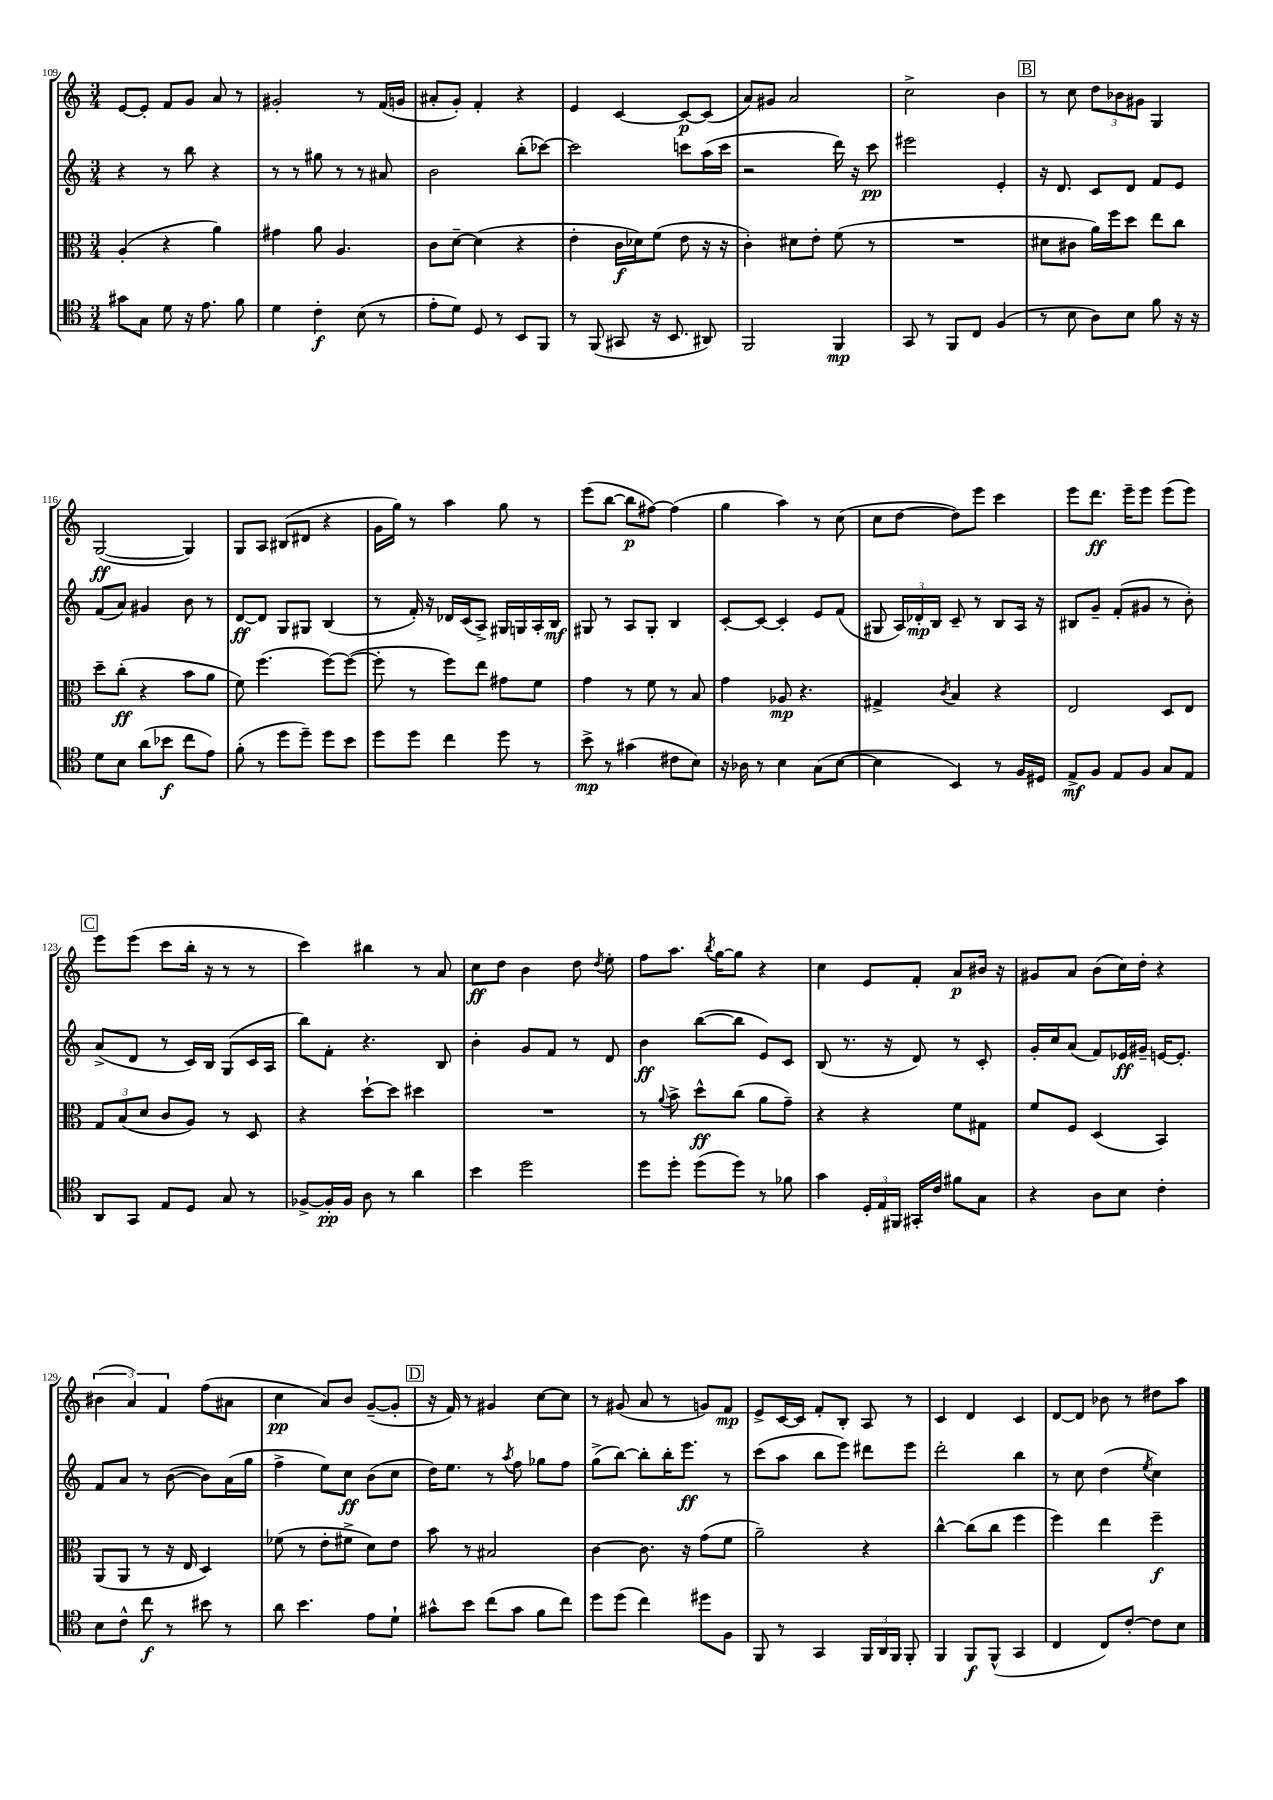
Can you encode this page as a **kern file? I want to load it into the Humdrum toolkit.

**kern	**dynam	**kern	**dynam	**kern	**dynam	**kern	**dynam
*part4	*part4	*part3	*part3	*part2	*part2	*part1	*part1
*staff4	*staff4	*staff3	*staff3	*staff2	*staff2	*staff1	*staff1
*clefC4	*	*clefC3	*	*clefG2	*	*clefG2	*
*k[]	*	*k[]	*	*k[]	*	*k[]	*
*M3/4	*	*M3/4	*	*M3/4	*	*M3/4	*
=109	=109	=109	=109	=109	=109	=109	=109
8g#X\L	.	(4A'/	.	4r	.	[8e/L	.
8G\J	.	.	.	.	.	8e'/J]	.
8d\	.	4r	.	8r	.	8f/L	.
16r	.	.	.	8bb\	.	8g/J	.
8.e\	.	.	.	.	.	.	.
.	.	4a\)	.	4r	.	8a/	.
8f\	.	.	.	.	.	8r	.
=110	=110	=110	=110	=110	=110	=110	=110
4d\	.	4g#X\	.	8r	.	2g#X'/	.
.	.	.	.	8r	.	.	.
4c'\	f	8a\	.	8gg#X\	.	.	.
.	.	4.A/	.	8r	.	.	.
(8B\	.	.	.	8r	.	8r	.
8r	.	.	.	8a#X/	.	(16f/LL	.
.	.	.	.	.	.	16gn/JJ	.
=111	=111	=111	=111	=111	=111	=111	=111
8e'\L	.	8c\L	.	2b\	.	8a#X'/L	.
8d\J)	.	[8d~\J	.	.	.	8g'/J)	.
8D/	.	(4d\]	.	.	.	4f'/	.
8r	.	.	.	.	.	.	.
8BB/L	.	4r	.	(8bb'\L	.	4r	.
8FF/J	.	.	.	[8ccc-X\J)	.	.	.
=112	=112	=112	=112	=112	=112	=112	=112
8r	.	4e'\	.	2ccc-\]	.	4e/	.
(8FF/	.	.	.	.	.	.	.
8GG#X/	.	16c\LL	f	.	.	[4c/	.
.	.	16d-X\J)	.	.	.	.	.
16r	.	(8f\J	.	.	.	.	.
8.BB/	.	.	.	.	.	.	.
.	.	8e\	.	8cccn\L	.	8c/L_	p
8AA#X/)	.	16r	.	(16aa\L	.	(8c/J]	.
.	.	16r	.	16ccc\JJ	.	.	.
=113	=113	=113	=113	=113	=113	=113	=113
2FF/	.	4c'\)	.	2r	.	8a/L)	.
.	.	.	.	.	.	8g#X/J	.
.	.	8d#X\L	.	.	.	2a/	.
.	.	8e'\J	.	.	.	.	.
4FF/	mp	(8f\	.	16ddd\)	.	.	.
.	.	.	.	16r	.	.	.
.	.	8r	.	8ccc\	pp	.	.
=114	=114	=114	=114	=114	=114	=114	=114
8GG/	.	2.r	.	2eee#X\	.	2cc^\	.
8r	.	.	.	.	.	.	.
8FF/L	.	.	.	.	.	.	.
8C/J	.	.	.	.	.	.	.
(4F/	.	.	.	4e'/	.	4b\	.
!!LO:REH:place=s1:t=B
=115	=115	=115	=115	=115	=115	=115	=115
8r	.	8d#X\L	.	16r	.	8r	.
.	.	.	.	8.d/	.	.	.
8B\	.	8c#X\J	.	.	.	8cc\	.
8A\L)	.	16a\LL)	.	8c/L	.	12dd\L	.
.	.	16ff\J	.	.	.	.	.
.	.	.	.	.	.	12b-X\	.
8B\J	.	8dd\J	.	8d/J	.	.	.
.	.	.	.	.	.	12g#X\J	.
8f\	.	8ee\L	.	8f/L	.	4G/	.
16r	.	8cc\J	.	8e/J	.	.	.
16r	.	.	.	.	.	.	.
!!LO:LB:g=z
=116	=116	=116	=116	=116	=116	=116	=116
8d\L	.	8dd~\L	.	(8f/L	.	([2G/	ff
8B\J	.	(8cc'\J	ff	8a/J)	.	.	.
(8a\L	.	4r	.	4g#X/	.	.	.
8b-X\J	f	.	.	.	.	.	.
8cc\L	.	8b\L	.	8b\	.	4G/])	.
8e\J)	.	8a\J	.	8r	.	.	.
=117	=117	=117	=117	=117	=117	=117	=117
(8f'\	.	8f\)	.	[8d/L	ff	8G/L	.
8r	.	(4.ff\	.	8d/J]	.	8A/J	.
8dd\L	.	.	.	8G/L	.	(8B#X/L	.
8dd~\J)	.	.	.	8G#X/J	.	8d#X/J	.
8dd\L	.	[8ff\L)	.	(4B/	.	4r	.
8b\J	.	(8ff\J_	.	.	.	.	.
=118	=118	=118	=118	=118	=118	=118	=118
8dd\L	.	8ff'\]	.	8r	.	16g\LL	.
.	.	.	.	.	.	16gg\JJ)	.
8dd\J	.	8r	.	16f'/)	.	8r	.
.	.	.	.	16r	.	.	.
4cc\	.	8ff\L)	.	16d-X/LL	.	4aa\	.
.	.	.	.	(16c/J	.	.	.
.	.	8ee\J	.	8A^/J)	.	.	.
8dd\	.	8g#X\L	.	16G#X/LL	.	8gg\	.
.	.	.	.	16Gn/	.	.	.
8r	.	8f\J	.	16A'/	.	8r	.
.	.	.	.	16B/JJ	mf	.	.
=119	=119	=119	=119	=119	=119	=119	=119
8b^\	mp	4g\	.	8G#X/	.	(8eee\L	.
8r	.	.	.	8r	.	[8bb\J	.
(4g#X\	.	8r	.	8A/L	.	8bb\L]	p
.	.	8f\	.	8G#'/J	.	[8ff#X\J)	.
8c#X\L	.	8r	.	4B/	.	(4ff#\]	.
8B\J)	.	8B/	.	.	.	.	.
=120	=120	=120	=120	=120	=120	=120	=120
16r	.	4g\	.	[8c'/L	.	4gg\	.
16A-X\	.	.	.	.	.	.	.
8r	.	.	.	8c/J_	.	.	.
4B\	.	8A-X/	mp	4c'/]	.	4aa\)	.
.	.	4.r	.	.	.	.	.
(8G\L	.	.	.	8e/L	.	8r	.
[8B\J	.	.	.	(8f/J	.	(8cc\	.
=121	=121	=121	=121	=121	=121	=121	=121
4B\]	.	4G#X^/	.	8G#X/	.	8cc\L	.
.	.	.	.	24A/LL)	.	[8dd\J	.
.	.	.	.	24d-X'/	mp	.	.
.	.	.	.	24B/JJ	.	.	.
.	.	8qc/	.	.	.	.	.
4BB/)	.	4B/	.	8c~/	.	8dd\L])	.
.	.	.	.	8r	.	8eee\J	.
8r	.	4r	.	8B/L	.	4ccc\	.
16F/LL	.	.	.	16A/Jk	.	.	.
16D#X/JJ	.	.	.	16r	.	.	.
=122	=122	=122	=122	=122	=122	=122	=122
8E^/L	mf	2E/	.	8B#X/L	.	8eee\L	.
8F/J	.	.	.	8g~/J	.	8.ddd\J	ff
8E/L	.	.	.	(8f'/L	.	.	.
.	.	.	.	.	.	16eee~\KL	.
8F/J	.	.	.	8g#X/J	.	8eee\J	.
8G/L	.	8D/L	.	8r	.	(8eee\L	.
8E/J	.	8E/J	.	8b'\)	.	8eee\J)	.
!!LO:LB:g=z
!!LO:REH:place=s1:t=C
=123	=123	=123	=123	=123	=123	=123	=123
8AA/L	.	12G/L	.	(8a^/L	.	8eee\L	.
.	.	(12B/	.	.	.	.	.
8GG/J	.	.	.	8d/J	.	(8eee\J	.
.	.	12d/J	.	.	.	.	.
8E/L	.	8c/L	.	8r	.	8ccc\L	.
8D/J	.	8A/J)	.	16c/LL)	.	16bb'\Jk	.
.	.	.	.	16B/JJ	.	16r	.
8G/	.	8r	.	(8G/L	.	8r	.
8r	.	8D/	.	16c/L	.	8r	.
.	.	.	.	16A/JJ	.	.	.
=124	=124	=124	=124	=124	=124	=124	=124
[8F-X^/L	.	4r	.	8bb\L)	.	4ccc\)	.
16F-'/L]	pp	.	.	8f'\J	.	.	.
16F-/JJ	.	.	.	.	.	.	.
8A\	.	[8dd`\L	.	4.r	.	4bb#X\	.
8r	.	8dd\J]	.	.	.	.	.
4a\	.	4dd#X\	.	.	.	8r	.
.	.	.	.	8B/	.	8a/	.
=125	=125	=125	=125	=125	=125	=125	=125
4b\	.	2.r	.	4b'\	.	8cc\L	ff
.	.	.	.	.	.	8dd\J	.
2dd\	.	.	.	8g/L	.	4b\	.
.	.	.	.	8f/J	.	.	.
.	.	.	.	8r	.	8dd\	.
.	.	.	.	.	.	8qdd/	.
.	.	.	.	8d/	.	8ee'\	.
=126	=126	=126	=126	=126	=126	=126	=126
8dd\L	.	8r	.	4b\	ff	8ff\L	.
.	.	8qqa/	.	.	.	.	.
8dd'\J	.	8b^\	.	.	.	8.aa\J	.
(8dd\L	.	8dd^^\L	ff	([8bb\L	.	.	.
.	.	.	.	.	.	8qbb/	.
.	.	.	.	.	.	[16gg\KL	.
8dd\J)	.	(8cc\J	.	8bb\J]	.	8gg\J]	.
8r	.	8a\L	.	8e/L)	.	4r	.
8f-X\	.	8g~\J)	.	8c/J	.	.	.
=127	=127	=127	=127	=127	=127	=127	=127
4g\	.	4r	.	(8B/	.	4cc\	.
.	.	.	.	8.r	.	.	.
24D'/LL	.	4r	.	.	.	8e/L	.
24E/	.	.	.	.	.	.	.
.	.	.	.	16r	.	.	.
24FF#X/JJ	.	.	.	.	.	.	.
16GG#X'/LL	.	.	.	8d/)	.	8f'/J	.
16c/JJ	.	.	.	.	.	.	.
8f#X\L	.	8f\L	.	8r	.	8a/L	p
8G\J	.	8G#X\J	.	8c'/	.	16b#X/Jk	.
.	.	.	.	.	.	16r	.
=128	=128	=128	=128	=128	=128	=128	=128
4r	.	8f/L	.	16g'/LL	.	8g#X/L	.
.	.	.	.	16cc/J	.	.	.
.	.	8F/J	.	(8a/J	.	8a/J	.
8A\L	.	(4D/	.	8f/L)	.	(8b\L	.
8B\J	.	.	.	16e-X/L	ff	16cc\L)	.
.	.	.	.	16g#X~/JJ	.	16dd'\JJ	.
4c'\	.	4BB/)	.	[16en/KL	.	4r	.
.	.	.	.	8.e'/J]	.	.	.
!!LO:LB:g=z
=129	=129	=129	=129	=129	=129	=129	=129
8B\L	.	(8AA/L	.	8f/L	.	(6b#X\	.
8c^^\J	.	8AA/J	.	8a/J	.	.	.
.	.	.	.	.	.	6a/)	.
8cc\	f	8r	.	8r	.	.	.
.	.	.	.	.	.	6f/	.
8r	.	16r	.	([8b\	.	.	.
.	.	16E/	.	.	.	.	.
8b#X\	.	4D/)	.	8b\L])	.	(8ff\L	.
8r	.	.	.	(16a\L	.	8a#X\J	.
.	.	.	.	16gg\JJ	.	.	.
=130	=130	=130	=130	=130	=130	=130	=130
8a\	.	(8f-X\	.	4ff^\	.	4cc\	pp
4.b\	.	8r	.	.	.	.	.
.	.	8e'\L	.	8ee\L)	.	8a/L)	.
.	.	8f#X^\J	.	8cc\J	ff	8b/J	.
8e\L	.	8d\L)	.	(8b\L	.	([8g~/L	.
8d`\J	.	8e\J	.	8cc\J	.	8g'/J]	.
!!LO:REH:place=s1:t=D
=131	=131	=131	=131	=131	=131	=131	=131
8g#X^^\L	.	8b\	.	16dd\KL)	.	16r	.
.	.	.	.	8.ee\J	.	16f/)	.
8b\J	.	8r	.	.	.	8r	.
(8cc\L	.	2B#X/	.	8r	.	4g#X/	.
.	.	.	.	8qaa/	.	.	.
8g#\J	.	.	.	8ff\	.	.	.
8f\L	.	.	.	8gg-X\L	.	[8cc\L	.
8cc\J)	.	.	.	8ff\J	.	8cc\J]	.
=132	=132	=132	=132	=132	=132	=132	=132
8dd\L	.	[4c\	.	(8gg^\L	.	8r	.
(8dd\J	.	.	.	[8bb\J)	.	(8g#X/	.
4cc\)	.	8.c\]	.	8bb'\L]	.	8a/	.
.	.	.	.	16bb'\K	.	8r	.
.	.	16r	.	8.eee\J	ff	.	.
8dd#X\L	.	(8g\L	.	.	.	8gn/L)	.
8F\J	.	8f\J	.	8r	.	8f/J	mp
=133	=133	=133	=133	=133	=133	=133	=133
8FF/	.	2a~\)	.	(8ccc\L	.	8e^/L	.
8r	.	.	.	8aa\J	.	[16c/L	.
.	.	.	.	.	.	16c/JJ]	.
4GG/	.	.	.	8bb\L	.	8f'/L	.
.	.	.	.	8eee\J)	.	8B'/J	.
24FF/LL	.	4r	.	8ddd#X\L	.	8A/	.
24AA/	.	.	.	.	.	.	.
24FF/JJ	.	.	.	.	.	.	.
8FF'/	.	.	.	8eee\J	.	8r	.
=134	=134	=134	=134	=134	=134	=134	=134
4FF/	.	[4cc^^\	.	2ddd'\	.	4c/	.
8FF/L	f	(8cc\L]	.	.	.	4d/	.
(8FF^^/J	.	8cc\J	.	.	.	.	.
4GG/	.	4ff\	.	4bb\	.	4c/	.
=135	=135	=135	=135	=135	=135	=135	=135
4C/	.	4ff\)	.	8r	.	[8d/L	.
.	.	.	.	8cc\	.	8d/J]	.
8C/L)	.	4ee\	.	(4dd\	.	8b-X\	.
[8c'/J	.	.	.	.	.	8r	.
.	.	.	.	8qee/	.	.	.
8c\L]	.	4ff~\	f	4cc\)	.	8dd#X\L	.
8B\J	.	.	.	.	.	8aa\J	.
==	==	==	==	==	==	==	==
*-	*-	*-	*-	*-	*-	*-	*-
